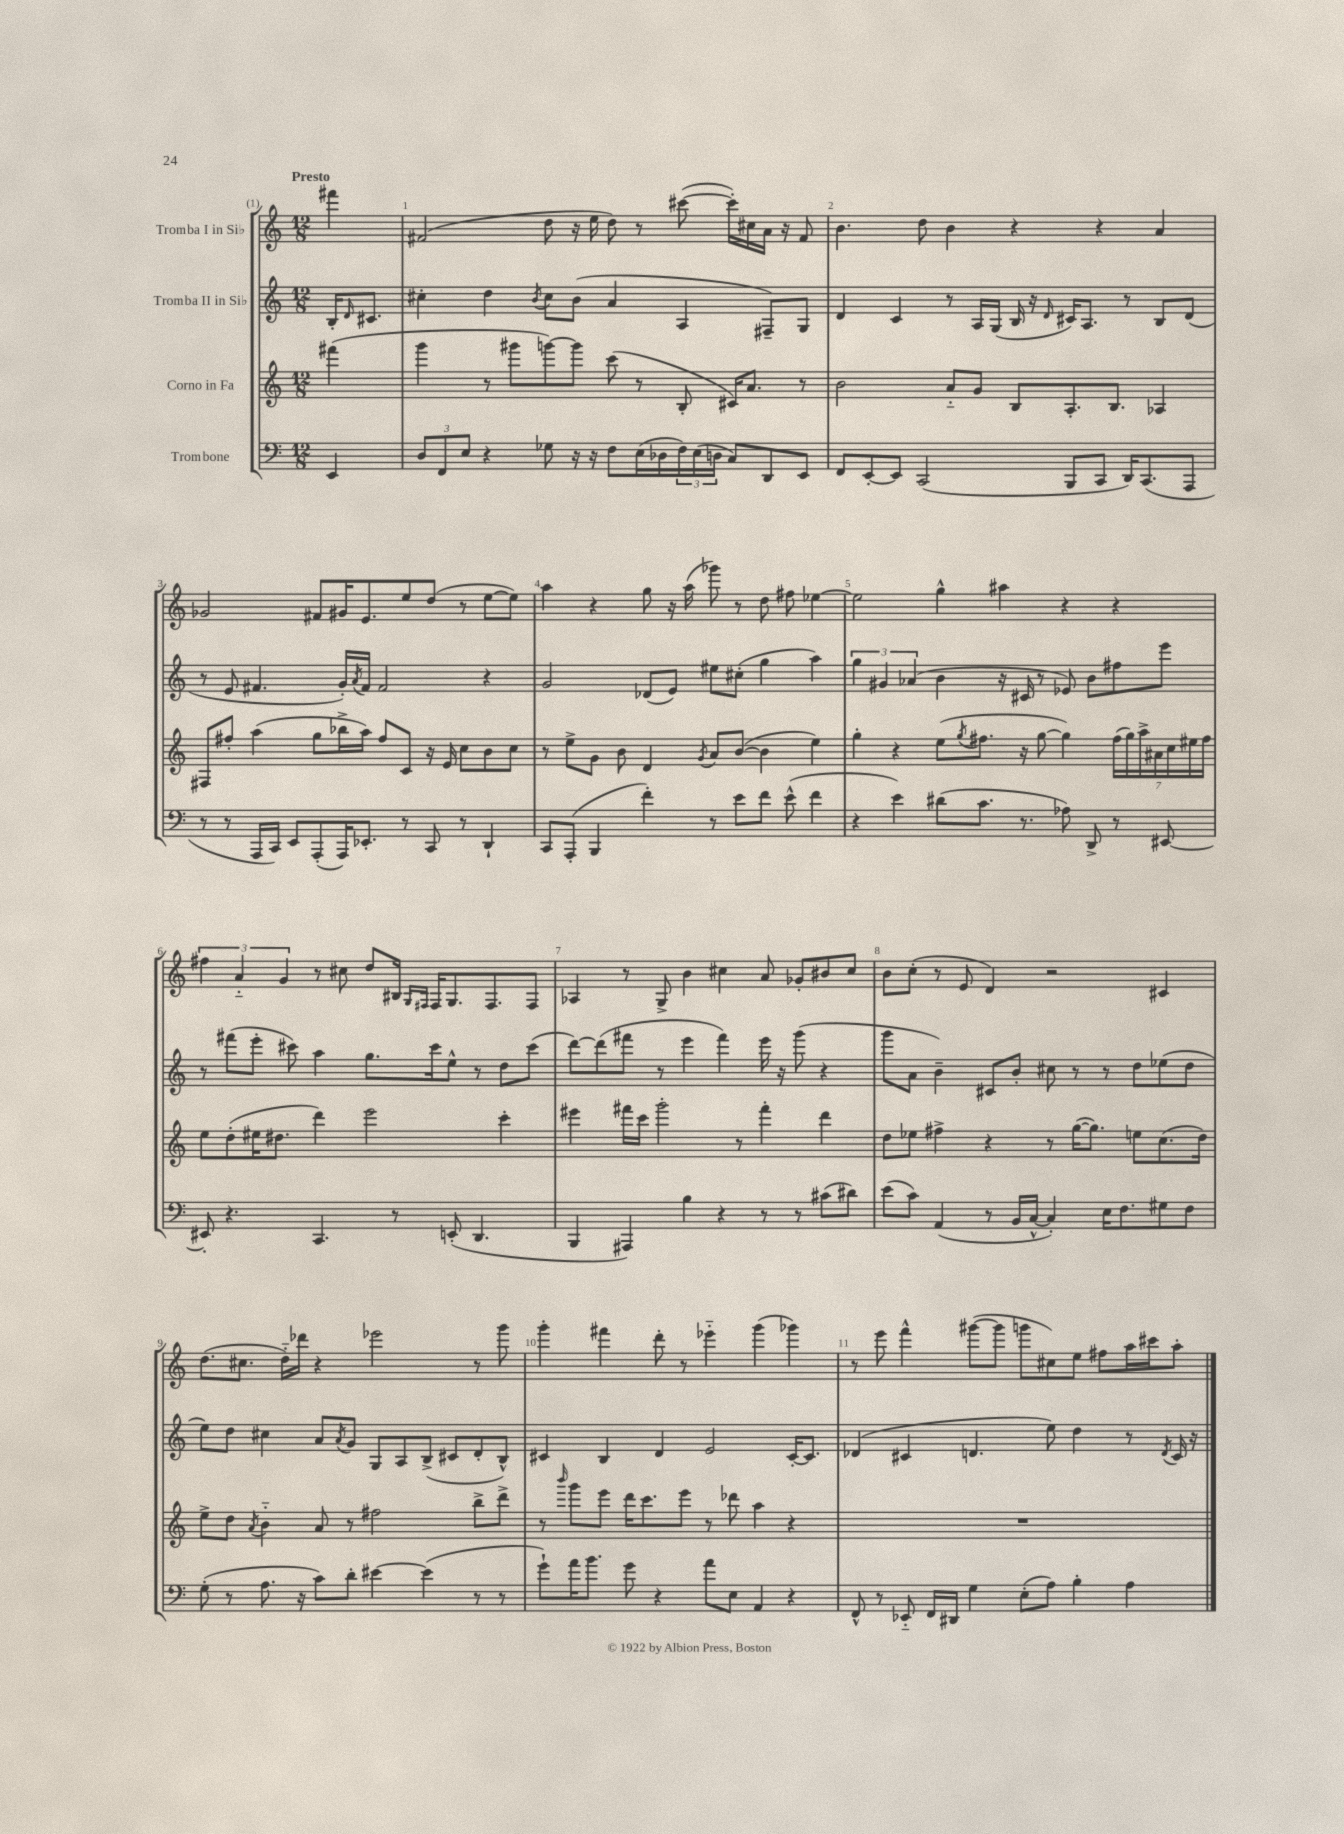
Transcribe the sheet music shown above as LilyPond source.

<<
\new StaffGroup <<
\new Staff = "s0" \with { instrumentName = "Tromba I in Sib" } {
    \clef treble \key c \major \numericTimeSignature \time 12/8 \partial 4 \tempo "Presto"
    fis'''4 |
    fis'2( d''8 r16 e''16 d''8) r8 cis'''8~( cis'''16-.) cis''16 a'16 r16 fis'8 |
    b'4. d''8 b'4 r4 r4 a'4 |
    ges'2 fis'8 gis'16 e'8. e''8 d''8( r8 e''8~ e''8) |
    a''4 r4 g''8 r16 a''16( ges'''8) r8 d''8 fis''8 ees''4~ |
    ees''2 g''4-^ ais''4 r4 r4 |
    \tuplet 3/2 { fis''4 a'4-_ g'4 } r8 cis''8 d''8 bis16 \grace { g16 fis16 } fis16 g8. fis8. fis8 |
    aes4 r8 g8-> b'4 cis''4 a'8 ges'8-. bis'8 cis''8 |
    b'8 c''8-.( r8 e'8 d'4) r2 cis'4 |
    d''8.( cis''8. d''16-_) des'''16 r4 ees'''2 r8 g'''8 |
    g'''4-. fis'''4 d'''8-. r8 ees'''4-_ g'''4( ges'''4) |
    r8 e'''8 f'''4-^ gis'''8~( gis'''8 g'''8 cis''8) e''8 fis''8 a''16 cis'''16 a''8-. \bar "|." |
}
\new Staff = "s1" \with { instrumentName = "Tromba II in Sib" } {
    \clef treble \key c \major \numericTimeSignature \time 12/8 \partial 4
    b16-. \grace { d'16 } cis'8. |
    cis''4-. d''4 \acciaccatura { b'8 } cis''8 b'8( a'4 a4 fis8--) g8 |
    d'4 c'4 r8 a16 g16( b16 r16 \grace { d'16 } cis'16) a8. r8 b8 d'8( |
    r8 e'8 fis'4. g'16-.) \acciaccatura { a'8 } fis'16 fis'2 r4 |
    g'2 des'8( e'8) eis''8 cis''8-.( g''4 a''4) |
    \tuplet 3/2 { g''4 gis'4 aes'4( } b'4 r16 cis'16 r8 ees'8) b'8 fis''8 e'''8 |
    r8 fis'''8( e'''8-. cis'''8) a''4 g''8. cis'''16 e''8-^ r8 d''8 cis'''8( |
    d'''8~) d'''8( fis'''8 r8 e'''4 fis'''4) e'''16 r16 g'''8( r4 |
    g'''8 a'8 b'4--) cis'8 b'8-. cis''8 r8 r8 d''8 ees''8( d''8 |
    e''8) d''8 cis''4 a'8 \acciaccatura { a'8 } g'8 g8 a8 b8->( cis'8 d'8-. b8-^) |
    cis'4 b4 d'4 e'2 cis'16~-. cis'8. |
    des'4( cis'4 d'4. e''8) d''4 r8 \acciaccatura { d'8 } cis'16 r16 \bar "|." |
}
\new Staff = "s2" \with { instrumentName = "Corno in Fa" } {
    \clef treble \key c \major \numericTimeSignature \time 12/8 \partial 4
    fis'''4( |
    g'''4 r8 gis'''8 g'''8~) g'''8 c'''8( r8 b8-. cis'16) a'8. r8 |
    b'2 a'8-_ g'8 b8 a8.-. b8. aes4 |
    fis8 fis''8-. a''4( g''8 bes''16-> a''16) fis''8 c'8 r16 e'16 c''8 b'8 c''8 |
    r8 e''8-> g'8 b'8 d'4 \acciaccatura { g'8 } a'8 b'8~( b'4 e''4) |
    g''4-. r4 e''8( \acciaccatura { g''8 } fis''8. r16 g''8~ g''4) \tuplet 7/4 { fis''16( g''16) a''16-> ais'16 c''16 eis''16 fis''16 } |
    e''8 d''8-.( eis''16 dis''8. d'''4) e'''2 c'''4-. |
    eis'''4 fis'''16 c'''16 g'''2-. r8 fis'''4-. d'''4 |
    d''8 ees''8 fis''4-> r4 r8 g''16~( g''8.) e''8 c''8.( d''16) |
    e''8-> d''8 \acciaccatura { a'8 } b'4-_ a'8 r8 fis''2 b''8-> d'''8-> |
    r8 \grace { b'''16 } g'''8 e'''8 d'''16 c'''8. e'''8 r8 des'''8 a''4 r4 |
    R1. \bar "|." |
}
\new Staff = "s3" \with { instrumentName = "Trombone" } {
    \clef bass \key c \major \numericTimeSignature \time 12/8 \partial 4
    e,4 |
    \tuplet 3/2 { d8 f,8 e8 } r4 ges8 r16 r16 f8 e16( des16 \tuplet 3/2 { f16) e16( d16 } c8) d,8 e,8 |
    f,8 e,8~-. e,8 c,2( b,,8 c,8 d,16) c,8.( a,,8 |
    r8 r8 a,,16 c,16) e,8 a,,8-.( a,,16) ees,8.-. r8 c,8 r8 d,4-! |
    c,8 a,,8-.( b,,4 f'4-.) r8 e'8 f'8 e'8-^( f'4 |
    r4 e'4) dis'8( c'8. r8. aes8) d,8-> r8 eis,8~ |
    eis,8-. r4. c,4. r8 e,8-.( d,4. |
    b,,4 ais,,4) b4 r4 r8 r8 cis'8( dis'8) |
    e'8( c'8) a,4( r8 b,16 c16~-^ c4-.) e16 f8. gis8 f8 |
    g8-.( r8 a8. r16 c'8) d'8-. eis'4~ eis'4( r8 r8 |
    g'8-!) a'16 b'8. g'8 r4 a'8 e8 a,4 r4 |
    f,8-^ r8 ees,8-_ f,16 dis,16 g4 e8-.( a8) b4-. a4 \bar "|." |
}
>>
>>
\layout { \context { \Score \override BarNumber.break-visibility = ##(#f #t #t) barNumberVisibility = #all-bar-numbers-visible } }
